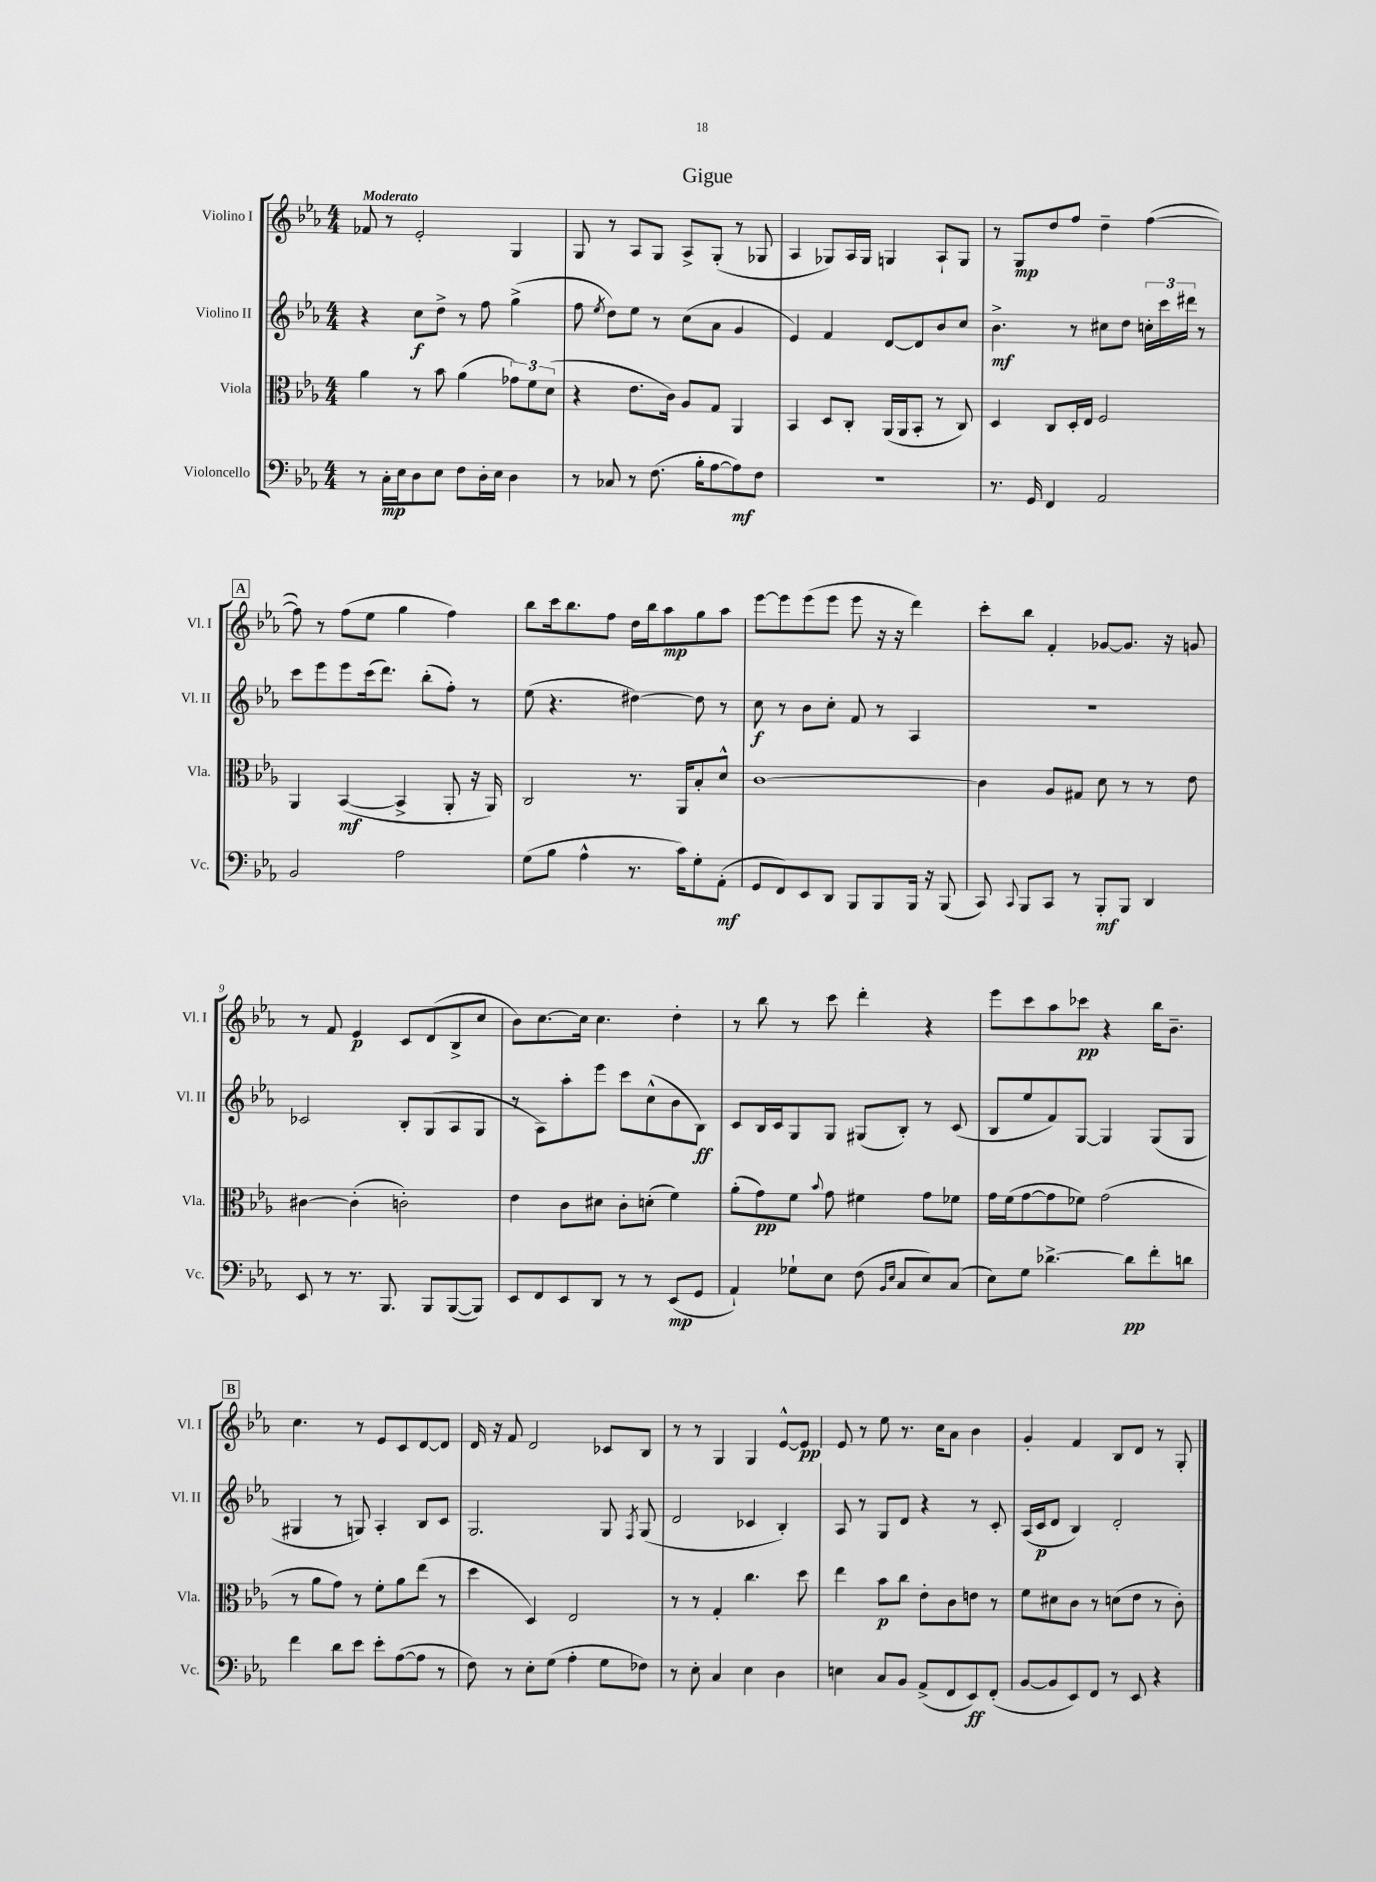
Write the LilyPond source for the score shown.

\header { title = "Gigue" }
<<
\new StaffGroup <<
\new Staff = "s0" \with { instrumentName = "Violino I" shortInstrumentName = "Vl. I" } {
    \clef treble \key ees \major \numericTimeSignature \time 4/4 \tempo "Moderato"
    \autoBeamOff fes'8 r8 ees'2-. g4 |
    g8 r8 aes8[ g8] aes8[-> g8]-.( r8 ges8 |
    aes4 ges8[) aes16 ges16] g4 aes8[-! g8] |
    r8 g8[\mp d''8 f''8] d''4-- f''4~( |
    \mark \markup { \box "A" } f''8) r8 f''8[( ees''8] g''4 f''4) |
    bes''8[ c'''16 bes''8. f''8] d''16[ bes''16 aes''8\mp g''8 aes''8] |
    ees'''8[~ ees'''8 ees'''8( ees'''8] ees'''8 r16 r16 d'''4) |
    c'''8[-. bes''8] f'4-. ges'8[~ ges'8.] r16 g'8 |
    r8 f'8 ees'4\p c'8[ d'8( bes8-> c''8] |
    bes'8[) c''8.~ c''16] c''4. d''4-. |
    r8 bes''8 r8 c'''8 d'''4-. r4 |
    ees'''8[ c'''8 aes''8 ces'''8]\pp r4 bes''16[ bes'8.]-- |
    \mark \markup { \box "B" } c''4. r8 ees'8[ c'8 d'8~ d'8] |
    d'16 r16 f'8 d'2 ces'8[ bes8] |
    r8 r8 g4 g4 ees'8[~-^ ees'8]\pp |
    ees'8 r8 ees''8 r8. c''16[ aes'8] bes'4 |
    g'4-. f'4 bes8[ d'8] r8 g8-. \bar "|." |
}
\new Staff = "s1" \with { instrumentName = "Violino II" shortInstrumentName = "Vl. II" } {
    \clef treble \key ees \major \numericTimeSignature \time 4/4
    \autoBeamOff r4 c''8[\f d''8]-> r8 f''8 g''4->( |
    f''8 \acciaccatura { ees''8 } d''8[) ees''8] r8 c''8[( aes'8] g'4 |
    ees'4) f'4 d'8[~ d'8 bes'8 c''8] |
    bes'4.->\mf r8 cis''8[ d''8] \tuplet 3/2 { c''16[-. c'''16 dis'''16] } r8 |
    \mark \markup { \box "A" } c'''8[ ees'''8 ees'''8 c'''16( d'''8.]) bes''8[-.( f''8]-.) r8 |
    ees''8( r4. dis''4~) dis''8 r8 |
    c''8\f r8 bes'8[ c''8]-. f'8 r8 aes4 |
    R1 |
    ces'2 bes8[-. g8( aes8 g8] |
    r8 aes8[) aes''8-. ees'''8] c'''8[ c''8-^( bes'8 bes8]\ff) |
    c'8[ bes16 c'16 g8 g8] gis8[( bes8]-.) r8 c'8( |
    bes8[ ees''8 f'8) g8]~ g4 g8[( g8] |
    \mark \markup { \box "B" } gis4 r8 g8) aes4-. bes8[ c'8] |
    g2. g8 \acciaccatura { f8 } g8( |
    d'2 ces'4 bes4-.) |
    aes8 r8 g8[ d'8] r4 r8 c'8-. |
    aes16[( c'16\p d'8] bes4) d'2-. \bar "|." |
}
\new Staff = "s2" \with { instrumentName = "Viola" shortInstrumentName = "Vla." } {
    \clef alto \key ees \major \numericTimeSignature \time 4/4
    \autoBeamOff aes'4 r8 bes'8 aes'4( \tuplet 3/2 { ges'8[) f'8 d'8]( } |
    r4 ees'8.[ c'16]) aes8[ g8] aes,4 |
    bes,4 d8[ c8]-. aes,16[( aes,16 bes,8]-. r8 c8) |
    d4 c8[ d16-. ees16] f2 |
    \mark \markup { \box "A" } aes,4 bes,4~\mf( bes,4-> aes,8-. r16 aes,16) |
    c2 r8. aes,16[ bes8-. d'8]-^ |
    c'1~ |
    c'4 aes8[ gis8] d'8 r8 r8 ees'8 |
    cis'4~ cis'4-.( c'2-.) |
    ees'4 c'8[ dis'8] c'8[-. d'8]-.( f'4) |
    aes'8[-.( g'8\pp) f'8] \appoggiatura { bes'8 } g'8 fis'4 g'8[ fes'8] |
    g'16[ f'16( g'8~ g'8 fes'8]) g'2( |
    \mark \markup { \box "B" } r8 aes'8[ g'8]) r8 f'8[-. aes'8 ees''8]( r8 |
    d''4 d4) ees2 |
    r8 r8 g4-. c''4. d''8 |
    ees''4 bes'8[\p c''8] ees'8[-. c'8 e'8] r8 |
    f'8[ dis'8 c'8] r8 d'8[( ees'8] r8 c'8-.) \bar "|." |
}
\new Staff = "s3" \with { instrumentName = "Violoncello" shortInstrumentName = "Vc." } {
    \clef bass \key ees \major \numericTimeSignature \time 4/4
    \autoBeamOff r8 c16[-.\mp ees16 d8 ees8] f8[ d16-. ees16] d4 |
    r8 ces8 r8 f8.( bes16[-. aes8~ aes8\mf) f8] |
    r1 |
    r8. g,16 f,4 aes,2 |
    \mark \markup { \box "A" } bes,2 aes2 |
    g8[( bes8] aes4-^ r8. c'16[) g8-. aes,8]-.\mf( |
    g,8[ f,8) ees,8 d,8] bes,,8[ bes,,8 bes,,16] r16 bes,,8( |
    c,8) \appoggiatura { c,8 } bes,,8[ c,8] r8 bes,,8[-.\mf bes,,8] d,4 |
    ees,8 r8 r8. bes,,8. bes,,8[ bes,,8~( bes,,8]) |
    ees,8[ f,8 ees,8 d,8] r8 r8 ees,8[\mp( g,8] |
    aes,4-!) ges8[-! ees8] f8( \grace { bes,16[ ees16] } c8[ ees8) c8]( |
    ees8[) g8] des'4.~-> des'8[\pp f'8-. d'8] |
    \mark \markup { \box "B" } f'4 d'8[ ees'8] ees'8[-. aes8~( aes8] r8 |
    f8) r8 ees8[-. g8]( aes4-. g8[ fes8]) |
    r8 ees8-. c4 ees4 d4 |
    e4 c8[ bes,8] aes,8[->( f,8 ees,8\ff) f,8]-.( |
    bes,8[~ bes,8 ees,8) f,8] r8 ees,8 r4 \bar "|." |
}
>>
>>
